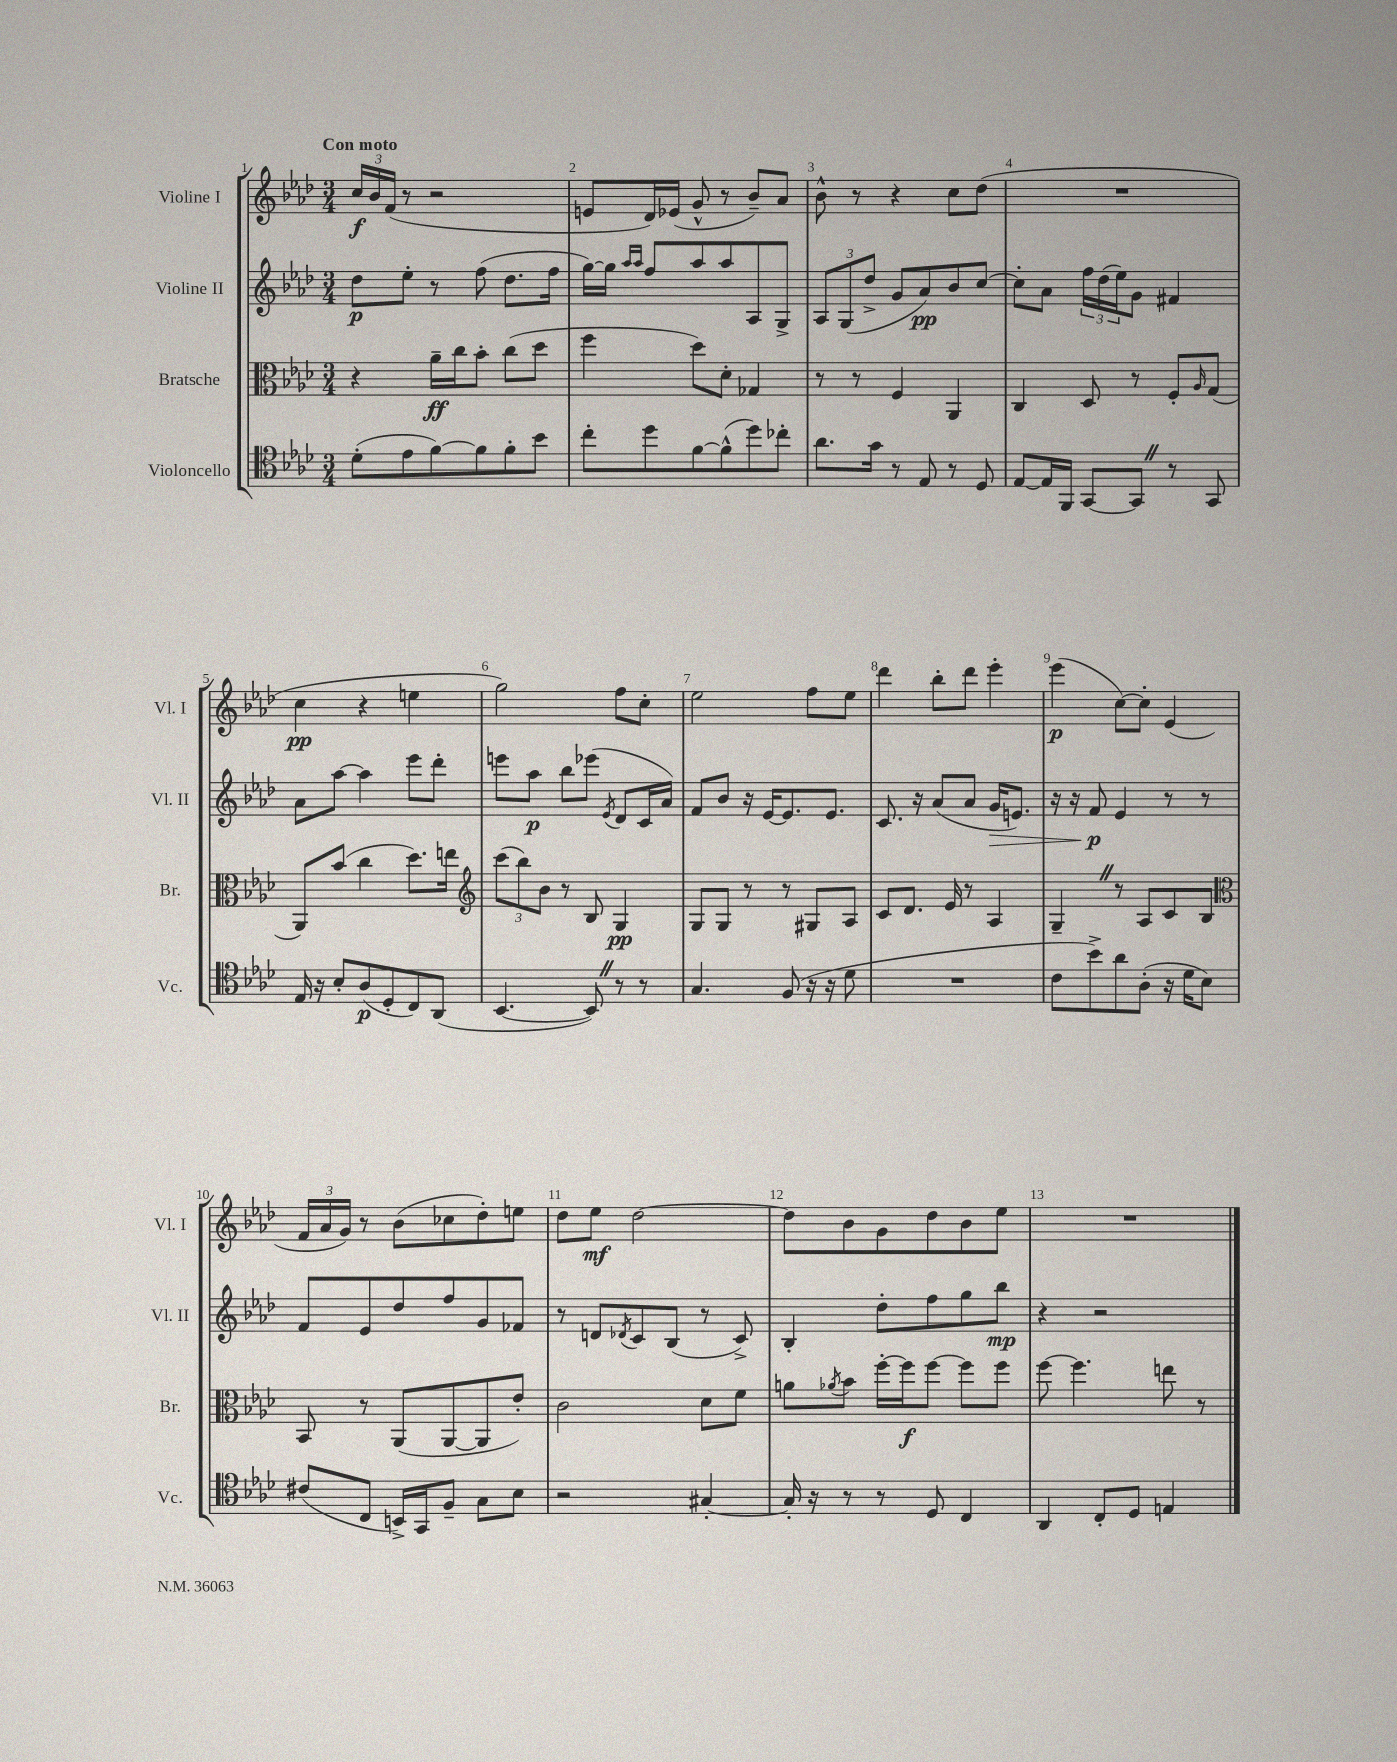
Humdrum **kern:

**kern	**dynam	**kern	**dynam	**kern	**dynam	**kern	**dynam
*part4	*part4	*part3	*part3	*part2	*part2	*part1	*part1
*staff4	*staff4	*staff3	*staff3	*staff2	*staff2	*staff1	*staff1
*I"Violoncello	*	*I"Bratsche	*	*I"Violine II	*	*I"Violine I	*
*I'Vc.	*	*I'Br.	*	*I'Vl. II	*	*I'Vl. I	*
*clefC4	*	*clefC3	*	*clefG2	*	*clefG2	*
*k[b-e-a-d-]	*	*k[b-e-a-d-]	*	*k[b-e-a-d-]	*	*k[b-e-a-d-]	*
*M3/4	*	*M3/4	*	*M3/4	*	*M3/4	*
=1	=1	=1	=1	=1	=1	=1	=1
!	!	!	!	!	!	!LO:TX:a:B:t=Con moto	!
(8d-'\L	.	4r	.	8dd-\L	p	24cc/LL	f
.	.	.	.	.	.	24b-/	.
.	.	.	.	.	.	(24f/JJ	.
8e-\	.	.	.	8ee-'\J	.	8r	.
[8f\)	.	16a-~\LL	ff	8r	.	2r	.
.	.	16cc\J	.	.	.	.	.
8f\]	.	8b-'\J	.	(8ff\	.	.	.
8f'\	.	(8cc\L	.	8.dd-\L	.	.	.
8b-\J	.	8dd-\J	.	.	.	.	.
.	.	.	.	16ff\Jk	.	.	.
=2	=2	=2	=2	=2	=2	=2	=2
8cc'\L	.	4ff\	.	[16gg\LL)	.	8en/L	.
.	.	.	.	16gg\JJ]	.	.	.
.	.	.	.	16qqaa-/LL	.	.	.
.	.	.	.	16qqaa-/JJ	.	.	.
8dd-\	.	.	.	8ff/L	.	16d-/L)	.
.	.	.	.	.	.	(16e-X/JJ	.
[8f\	.	8dd-\L)	.	8aa-/	.	8g^^/	.
(8f^^\]	.	8d-'\J	.	8aa-/	.	8r	.
8dd-\)	.	4G-X/	.	8A-/	.	8b-~/L)	.
8cc-X'\J	.	.	.	8G^/J	.	8a-/J	.
=3	=3	=3	=3	=3	=3	=3	=3
8.a-\L	.	8r	.	12A-/L	.	8b-^^\	.
.	.	.	.	(12G/	.	.	.
.	.	8r	.	.	.	8r	.
.	.	.	.	12dd-^/J	.	.	.
16g\Jk	.	.	.	.	.	.	.
8r	.	4F/	.	8g/L	.	4r	.
8E-/	.	.	.	8a-/)	pp	.	.
8r	.	4AA-/	.	8b-/	.	8cc\L	.
8D-/	.	.	.	[8cc/J	.	(8dd-\J	.
=4	=4	=4	=4	=4	=4	=4	=4
[8E-/L	.	4C/	.	8cc'\L]	.	2.r	.
16E-/L]	.	.	.	8a-\J	.	.	.
16FF/JJ	.	.	.	.	.	.	.
[8GG/L	.	8D-/	.	24ff\LL	.	.	.
.	.	.	.	(24dd-\	.	.	.
.	.	.	.	24ee-\J)	.	.	.
8GGZ/J]	.	8r	.	8g\J	.	.	.
8r	.	8F'/L	.	4f#X/	.	.	.
.	.	16qqA-/	.	.	.	.	.
8GG/	.	(8G/J	.	.	.	.	.
!!LO:LB:g=z
=5	=5	=5	=5	=5	=5	=5	=5
16E-/	.	8AA-/L)	.	8a-\L	.	4cc\	pp
16r	.	.	.	.	.	.	.
8B-'/L	.	(8b-/J	.	[8aa-\J	.	.	.
(8A-/	p	4cc\	.	4aa-\]	.	4r	.
8D-'/	.	.	.	.	.	.	.
8C/)	.	8.dd-\L)	.	8eee-\L	.	4een\	.
(8AA-/J	.	.	.	8ddd-'\J	.	.	.
.	.	16een\Jk	.	.	.	.	.
=6	=6	=6	=6	=6	=6	=6	=6
*	*	*clefG2	*	*	*	*	*
[4.BB-/	.	(12ccc\L	.	8eeen\L	.	2gg\)	.
.	.	12bb-\)	.	.	.	.	.
.	.	.	.	8aa-\J	p	.	.
.	.	12b-\J	.	.	.	.	.
.	.	8r	.	8bb-\L	.	.	.
8BB-Z/])	.	8B-/	.	(8eee-X\J	.	.	.
.	.	.	.	8qe-/	.	.	.
8r	.	4G/	pp	8d-/L	.	8ff\L	.
8r	.	.	.	16c/L	.	8cc'\J	.
.	.	.	.	16a-/JJ)	.	.	.
=7	=7	=7	=7	=7	=7	=7	=7
4.G/	.	8G/L	.	8f/L	.	2ee-\	.
.	.	8G/J	.	8b-/J	.	.	.
.	.	8r	.	16r	.	.	.
.	.	.	.	[16e-/KL	.	.	.
(8F/	.	8r	.	8.e-/]	.	.	.
16r	.	8G#X/L	.	.	.	8ff\L	.
16r	.	.	.	8.e-/J	.	.	.
8d-\	.	8A-/J	.	.	.	8ee-\J	.
=8	=8	=8	=8	=8	=8	=8	=8
2.r	.	8c/L	.	8.c/	.	4ddd-\	.
.	.	8.d-/J	.	.	.	.	.
.	.	.	.	16r	.	.	.
.	.	.	.	(8a-/L	.	8bb-'\L	.
.	.	16e-/	.	.	.	.	.
.	.	8r	.	8a-/J	.	8ddd-\J	.
!	!	!	!	!	!LO:HP:b	!	!
.	.	4A-/	.	16g/KL	>	4eee-'\	.
.	.	.	.	8.en/J)	.	.	.
=9	=9	=9	=9	=9	=9	=9	=9
8c\L	.	4G~Z/	.	16r	.	(4eee-\	p
.	.	.	.	16r	.	.	.
8b-^\)	.	.	.	8f/	p	.	.
8a-\	.	8r	.	4e-/	]	[8cc\L)	.
(8A-'\J	.	8A-/L	.	.	.	8cc'\J]	.
16r	.	8c/	.	8r	.	(4e-/	.
16d-\KL	.	.	.	.	.	.	.
8B-\J)	.	8B-/J	.	8r	.	.	.
!!LO:LB:g=z
=10	=10	=10	=10	=10	=10	=10	=10
*	*	*clefC3	*	*	*	*	*
(8c#X/L	.	8BB-/	.	8f/L	.	24f/LL	.
.	.	.	.	.	.	24a-/	.
.	.	.	.	.	.	24g/JJ)	.
8C/J	.	8r	.	8e-/	.	8r	.
16BBn^/LL)	.	(8AA-/L	.	8dd-/	.	(8b-\L	.
16GG/J	.	.	.	.	.	.	.
8F~/J	.	[8AA-/	.	8ff/	.	8cc-X\	.
8G\L	.	8AA-/]	.	8g/	.	8dd-'\)	.
8B-\J	.	8e-'/J)	.	8f-X/J	.	8een\J	.
=11	=11	=11	=11	=11	=11	=11	=11
2r	.	2c\	.	8r	.	8dd-\L	.
.	.	.	.	8dn/L	.	8ee-\J	mf
.	.	.	.	8qd-X/	.	.	.
.	.	.	.	8c/	.	[2dd-\	.
.	.	.	.	(8B-/J	.	.	.
[4G#X'/	.	8d-\L	.	8r	.	.	.
.	.	8f\J	.	8c^/)	.	.	.
=12	=12	=12	=12	=12	=12	=12	=12
16G#'/]	.	8an\L	.	4B-'/	.	8dd-\L]	.
16r	.	.	.	.	.	.	.
.	.	8qa-X/	.	.	.	.	.
8r	.	8b-\J	.	.	.	8b-\	.
8r	.	[16ff'\LL	.	8dd-'\L	.	8g\	.
.	.	16ff\J]	f	.	.	.	.
8D-/	.	[8ff\J	.	8ff\	.	8dd-\	.
4C/	.	8ff\L]	.	8gg\	.	8b-\	.
.	.	8ff\J	.	8bb-\J	mp	8ee-\J	.
=13	=13	=13	=13	=13	=13	=13	=13
4AA-/	.	[8ff\	.	4r	.	2.r	.
.	.	4.ff\]	.	.	.	.	.
8C'/L	.	.	.	2r	.	.	.
8D-/J	.	.	.	.	.	.	.
4En/	.	8een\	.	.	.	.	.
.	.	8r	.	.	.	.	.
==	==	==	==	==	==	==	==
*-	*-	*-	*-	*-	*-	*-	*-
